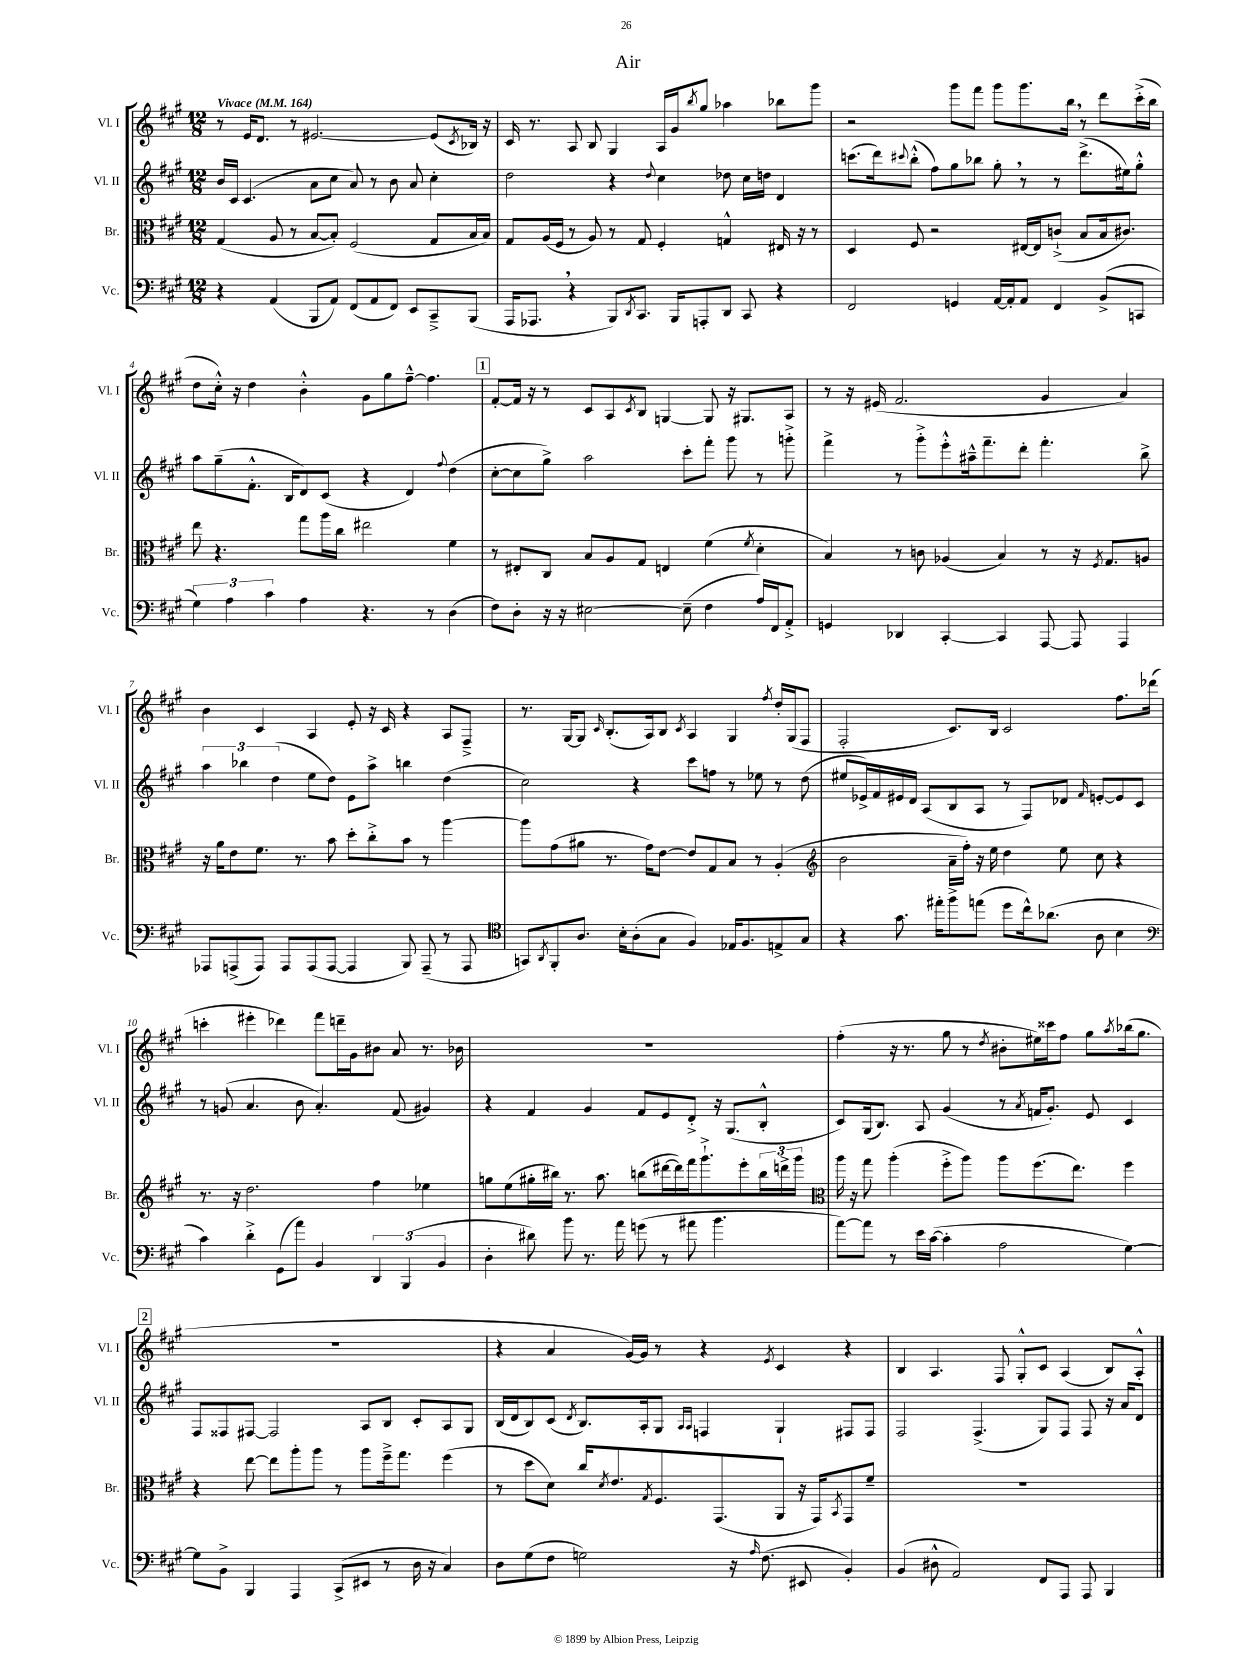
\header { title = "Air" }
<<
\new StaffGroup <<
\new Staff = "s0" \with { instrumentName = "Vl. I" shortInstrumentName = "Vl. I" } {
    \clef treble \key a \major \numericTimeSignature \time 12/8 \tempo "Vivace" 4 = 164
    r8 e'16 d'8. r8 eis'2.~ eis'8( \acciaccatura { cis'8 } bes16) r16 |
    cis'16 r8. a8 b8 gis4 a16 gis'16 \acciaccatura { b''8 } gis''8 aes''4 bes''8 gis'''8 |
    r2 gis'''8 fis'''8 gis'''8 gis'''8. b''16 \breathe r8 d'''8 cis'''16-.->( b''16 |
    d''8 cis''16-.-^) r16 d''4 b'4-.-^ gis'8 gis''8 fis''8~---^ fis''4. |
    \mark \markup { \box "1" } fis'8~-. fis'16 r16 r8 cis'8 a8 \acciaccatura { cis'8 } b8 g4~ g8 r16 gis8. a8 |
    r8 r16 eis'16( fis'2. gis'4 a'4) |
    b'4 cis'4 a4 e'8-. r16 cis'16 r4 a8 fis8---> |
    r8. gis16~ gis8 \grace { cis'16 } b8.-.( a16) b8 \acciaccatura { cis'8 } a4 gis4 \acciaccatura { fis''8 } d''16-. gis16( fis8 |
    fis2-. cis'8.) b16 cis'2 fis''8. des'''16( |
    c'''4-. eis'''4-. des'''4) fis'''8 d'''16-- gis'16 bis'8 a'8 r8. bes'16 |
    R1. |
    fis''4-.( r16 r8. gis''8 r8 \acciaccatura { d''8 } bis'8-. eis''16) cisis'''16 fis''8 gis''8 \acciaccatura { a''8 } bes''16( gis''8. |
    \mark \markup { \box "2" } R1. |
    r4 a'4 gis'16~) gis'16 r8 r4 \acciaccatura { e'8 } cis'4 r4 |
    b4 a4. fis8 gis8-.-^ cis'8 a4( b8) a8-.-^ \bar "|." |
}
\new Staff = "s1" \with { instrumentName = "Vl. II" shortInstrumentName = "Vl. II" } {
    \clef treble \key a \major \numericTimeSignature \time 12/8
    b'16 cis'16 cis'4.( a'8 cis''8 a'8) r8 b'8 a'8 cis''4-. |
    d''2 r4 \appoggiatura { d''8 } cis''4 des''8 cis''16 d''16 d'4 |
    c'''8.( d'''16) \appoggiatura { cis'''8 } b''8-.-^( fis''8) gis''8 bes''8 gis''8-. \breathe r8 r8 d'''8.->( eis''16) gis''8-.-^ |
    a''8 gis''8--( fis'8.-.-^ b16 d'8) cis'8( r4 d'4) \appoggiatura { fis''8 } d''4( |
    \mark \markup { \box "1" } cis''8~-. cis''8 gis''8->) a''2 cis'''8-. fis'''8-. gis'''8 r8 g'''8-.-> |
    fis'''4-> r8 gis'''8-.-> e'''8-.-^ ais''16---^ fis'''8.-- d'''8-. fis'''4.-. b''8-> |
    \tuplet 3/2 { a''4 bes''4 d''4( } e''8 d''8) e'8 a''8-> b''4 d''4( |
    cis''2) r4 cis'''8 f''8 r8 ees''8 r8 d''8( |
    eis''8 ees'16->) fis'16 eis'16 d'16 a8( b8 a8 r8 fis8) des'8 \grace { fis'16 } e'8~-. e'8 cis'8 |
    r8 g'8( a'4. b'8 a'4.-.) fis'8( gis'4) |
    r4 fis'4 gis'4 fis'8 e'8 d'8-.-> r16 gis8.( b8-.-^ |
    cis'8) gis16( b8.) a8 gis'4( r8 \acciaccatura { a'8 } f'16 gis'8.-.) e'8 cis'4 |
    \mark \markup { \box "2" } fis8 fisis8 fis8~ fis2 a8 b8 cis'8-. a8 gis8 |
    b16( d'16 b8) cis'8( \acciaccatura { d'8 } b8.) a16-. gis8 \grace { a16 a16 } f4 gis4-! fis8 fis8 |
    fis2 fis4.->( gis8) fis8 fis8 r16 a'16 d'8 \bar "|." |
}
\new Staff = "s2" \with { instrumentName = "Br." shortInstrumentName = "Br." } {
    \clef alto \key a \major \numericTimeSignature \time 12/8
    gis4( a8 r8 b8~ b8-.) fis2( gis8 b16 b16) |
    gis8 a16( fis16 r8 a8) r8 gis8 fis4-. g4-^ eis16 r16 r8 |
    d4 fis8 r2 eis16~ eis16 c'8-!->( b8 b16 cis'8.) |
    e''8 r4. gis''8 a''16 cis''16 eis''2 fis'4 |
    \mark \markup { \box "1" } r8 eis8-. cis8 b8 a8 gis8 e4 fis'4( \acciaccatura { fis'8 } d'4-. |
    b4) r8 c'8 aes4( b4) r8 r16 \acciaccatura { fis8 } gis8. a8 |
    r16 a'16 e'8 fis'8. r8. b'8 d''8-. cis''8-.-> b'8 r8 a''4~ |
    a''8 gis'8( ais'8 r8. gis'16) e'8~ e'8 gis8 b8 r8 a4-.( |
    \clef treble b'2 a'16-- fis''16-.) r16 e''16 d''4 e''8 cis''8 r4 |
    r8. r16 d''2. fis''4 ees''4 |
    g''8 e''8( gis''16-. bis''16) r8. a''8. b''8( dis'''16~ dis'''16) fis'''16 gis'''8.-!-> e'''8-. \tuplet 3/2 { b''16 d'''16-> gis'''16 } |
    \clef alto a''16 r16 gis''8 a''4-.( fis''8-.-> a''8) a''8 fis''8.( e''8.) fis''4 |
    \mark \markup { \box "2" } r4 e''8~ e''8 a''8-. a''8 r8 a''8 fis''16---> gis''8. fis''4( |
    r8 d''8 d'8) cis''16 \acciaccatura { d'8 } e'8. \acciaccatura { gis8 } fis8. gis,8.( a,8 r16 gis,16) \acciaccatura { b,8 } gis,8 fis'8-- |
    R1. \bar "|." |
}
\new Staff = "s3" \with { instrumentName = "Vc." shortInstrumentName = "Vc." } {
    \clef bass \key a \major \numericTimeSignature \time 12/8
    r4 a,4( b,,8 a,8) fis,8( a,8 fis,8) e,8 cis,8---> b,,8( |
    a,,16 aes,,8. \breathe r4 b,,8) \acciaccatura { d,8 } cis,8. b,,16 a,,8-. d,8 cis,8 r4 |
    fis,2 g,4 a,16~ a,16-. a,8 fis,4 b,8->( c,8 |
    \tuplet 3/2 { gis4) a4 cis'4 } a4 r4. r8 d4( |
    \mark \markup { \box "1" } fis8) d8-. r16 r16 eis2~ eis8--( fis4 a16) fis,16 a,8-.-> |
    g,4 des,4 cis,4~-. cis,4 a,,8~ a,,8 a,,4 |
    aes,,8 a,,8->( a,,8) a,,8 a,,8( a,,8~ a,,4 b,,8) a,,8--( r8 a,,8 |
    \clef tenor g,8) \acciaccatura { a,8 } fis,8-. a8. b16-. a8-.( gis8 fis4) ees16 fis8. e8-> gis8 |
    r4 gis'8. eis''16-. fis''8-> e''8( d''8 cis''16-^) aes'8.( a8 b4 |
    \clef bass cis'4) d'4-.-> gis,8( a'8) b,4 \tuplet 3/2 { d,4 b,,4( b,4 } |
    d4-. dis'8) b'8 r8. a'16 g'8( r8 ais'8 b'4. |
    a'8~) a'8 r8 e'16 cis'16~( cis'4-. a2 gis4~) |
    \mark \markup { \box "2" } gis8 b,8-> b,,4 a,,4 cis,8->( eis,8 r8 d16 r16 cis4) |
    d8 gis8( fis8 g2) r16 \grace { a16 } fis8.( eis,8 b,4-.) |
    b,4( dis8-^ a,2) fis,8 a,,8 a,,8 b,,4 \bar "|." |
}
>>
>>
